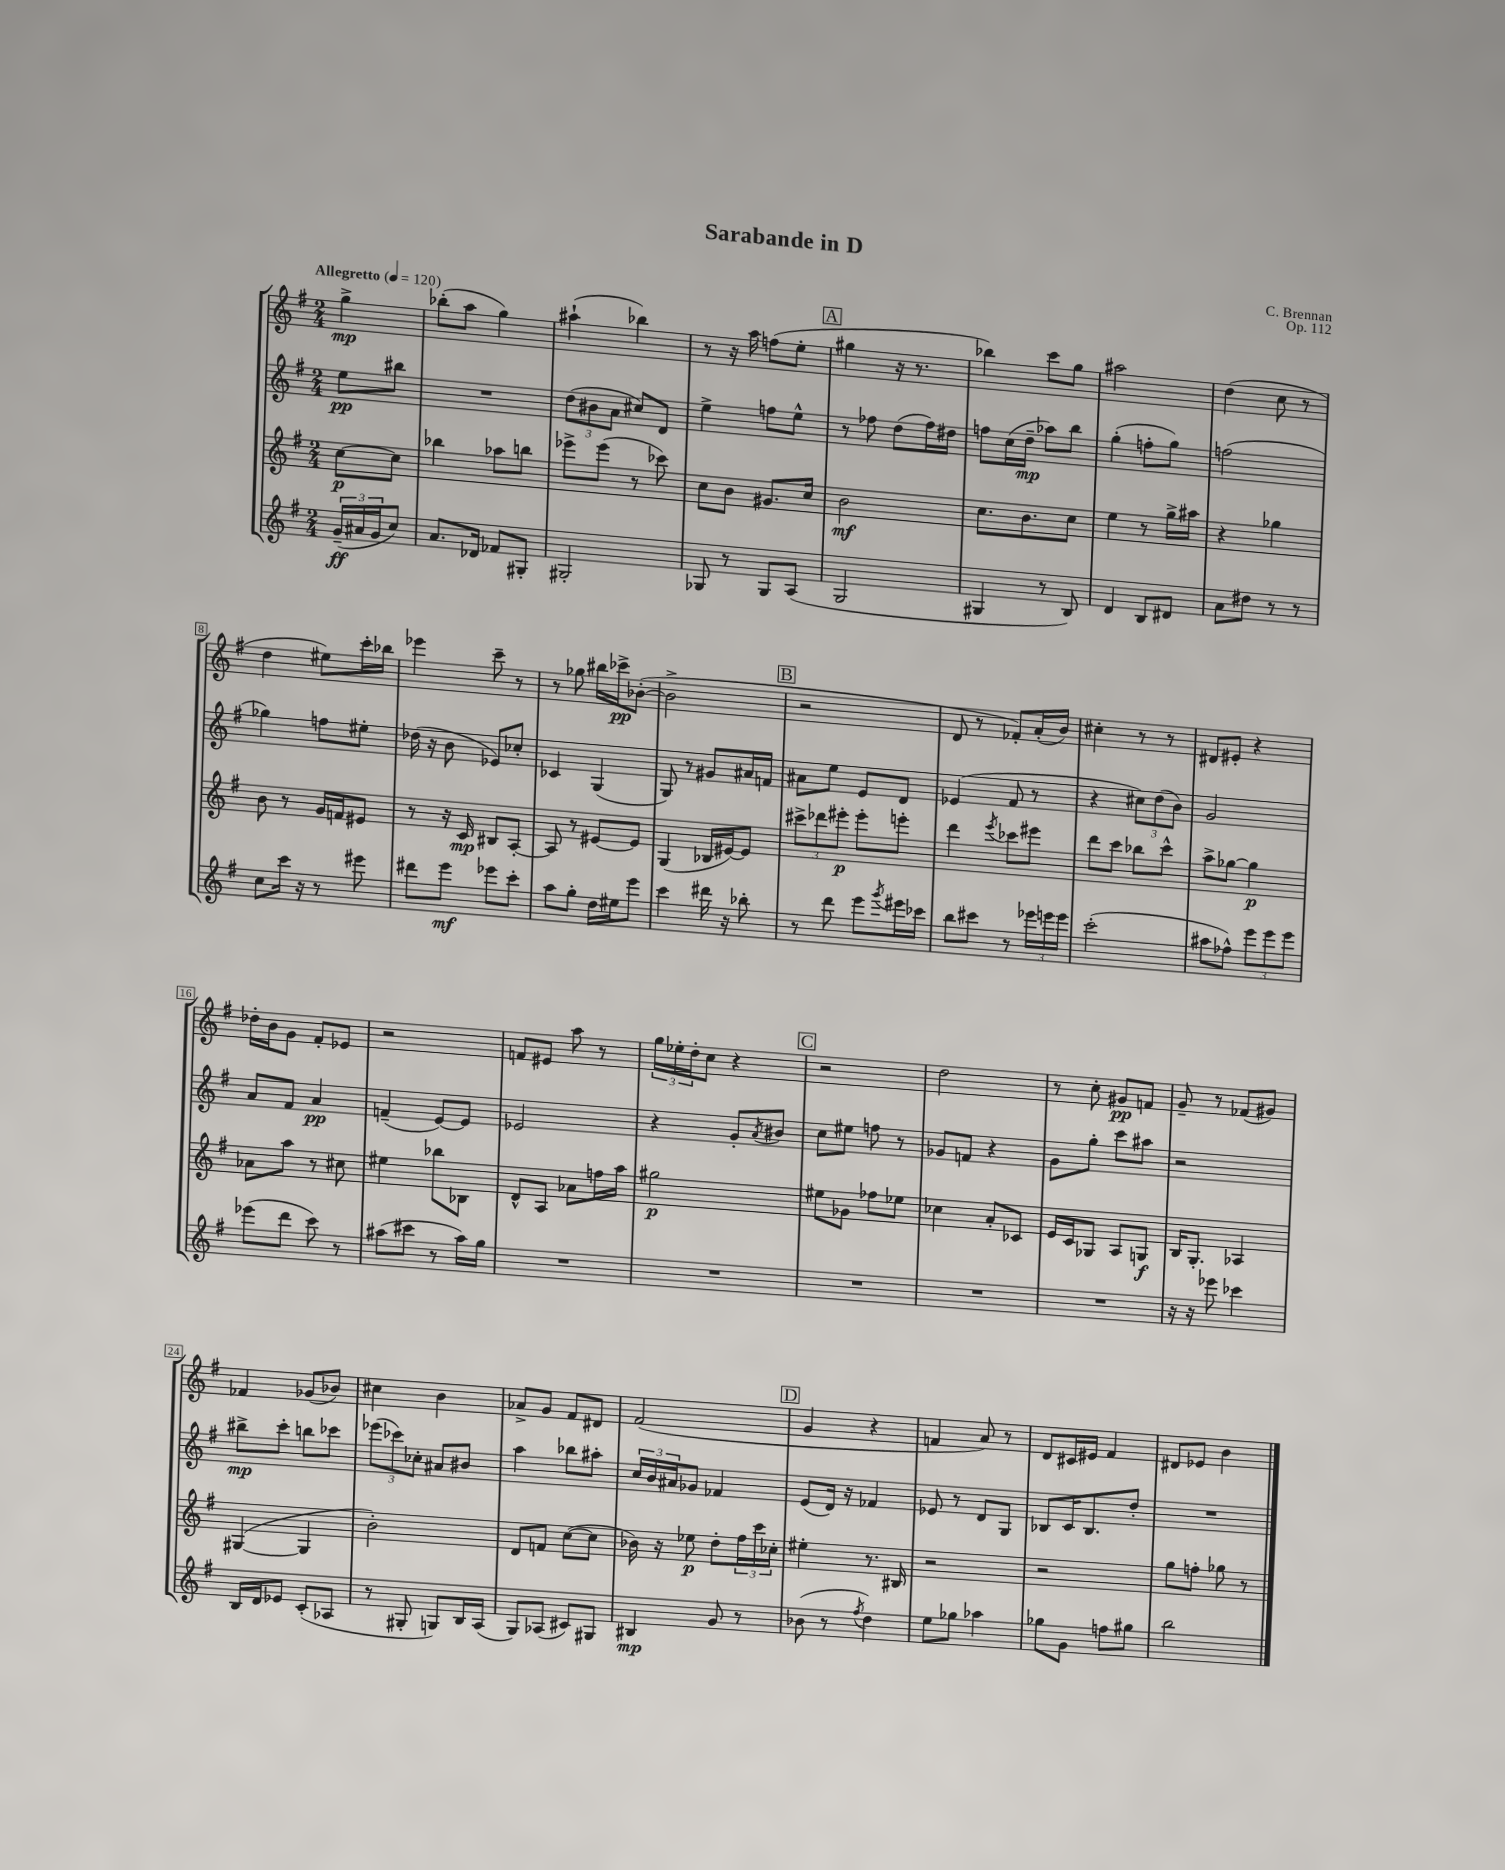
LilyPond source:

\header { title = "Sarabande in D" composer = "C. Brennan" opus = "Op. 112" }
<<
\new StaffGroup <<
\new Staff = "s0" {
    \clef treble \key g \major \numericTimeSignature \time 2/4 \partial 4 \tempo "Allegretto" 4 = 120
    g''4->\mp |
    bes''8-.( a''8 g''4) |
    ais''4-!( bes''4) |
    r8 r16 a''16 f''8( e''8-. |
    \mark \markup { \box "A" } gis''4 r16 r8. |
    bes''4) c'''8 g''8 |
    ais''2 |
    d''4( c''8 r8 |
    d''4 eis''8) c'''16-. bes''16 |
    ees'''4 c'''8-- r8 |
    r8 ges''8 bis''16 ces'''16->\pp bes'8~-.( |
    bes'2-> |
    \mark \markup { \box "B" } r2 |
    d'8 r8 fes'8-.) a'16-.( b'16) |
    cis''4-. r8 r8 |
    dis'8 eis'8-. r4 |
    des''16-. b'16 g'8 fis'8-. ees'8 |
    r2 |
    f'8 eis'8 a''8 r8 |
    \tuplet 3/2 { g''16 ees''16-. d''16-. } c''8 r4 |
    \mark \markup { \box "C" } r2 |
    d''2 |
    r8 c''8-. gis'8\pp f'8 |
    g'8-- r8 fes'8( gis'8) |
    fes'4 ges'8( bes'8) |
    cis''4 b'4 |
    aes'8-> g'8 fis'8 dis'8 |
    fis'2( |
    \mark \markup { \box "D" } g'4 r4 |
    f'4 a'8) r8 |
    d'8 cis'16 eis'16 fis'4 |
    dis'8 ees'8 b'4 \bar "|." |
}
\new Staff = "s1" {
    \clef treble \key g \major \numericTimeSignature \time 2/4 \partial 4
    e''8\pp bis''8 |
    R2 |
    \tuplet 3/2 { d''8( bis'8 a'8 } cis''8) d'8 |
    e''4-> f''8 e''8-^ |
    \mark \markup { \box "A" } r8 fes''8 d''8( fes''16) dis''16 |
    f''8 c''16( d''16--\mp aes''8) b''8 |
    g''4-.( f''8-. g''8) |
    f''2( |
    ges''4) f''8 eis''8-. |
    des''16( r16 b'8 ees'8) ces''8-. |
    ces'4 g4( |
    g8) r8 gis'8 ais'16 f'16 |
    \mark \markup { \box "B" } ais'8 e''8 e'8 d'8 |
    ees'4( fis'8 r8 |
    r4 \tuplet 3/2 { cis''8) d''8( b'8) } |
    g'2 |
    a'8 fis'8 a'4\pp |
    f'4--( e'8~) e'8 |
    ees'2 |
    r4 g'8-. \acciaccatura { a'8 } bis'8 |
    \mark \markup { \box "C" } c''8 eis''8 f''8 r8 |
    ges'8 f'8 r4 |
    g'8 g''8-. c'''8 ais''8 |
    r2 |
    bis''8->\mp c'''8-. b''8 ces'''8 |
    \tuplet 3/2 { ees'''8( ces'''8) ces''8-. } ais'8 bis'8 |
    a''4 bes''8 ais''8-. |
    \tuplet 3/2 { c''16 b'16 ais'16 } ges'8 fes'4 |
    \mark \markup { \box "D" } e'8( d'16) r16 fes'4 |
    ees'8 r8 d'8 g8 |
    bes8 c'16 bes8. d''8-. |
    R2 \bar "|." |
}
\new Staff = "s2" {
    \clef treble \key g \major \numericTimeSignature \time 2/4 \partial 4
    c''8~\p c''8 |
    bes''4 aes''8 b''8 |
    ees'''8-> ees'''8( r8 ces'''8) |
    c''8 b'8 gis'8. c''16 |
    \mark \markup { \box "A" } b'2\mf |
    c''8. b'8. c''8 |
    e''4 r8 g''16-> ais''16 |
    r4 ges''4 |
    b'8 r8 g'16 f'16 eis'8 |
    r8 r16 c'16\mp bis8 a8~-. |
    a8 r8 eis'8~ eis'8 |
    g4( bes16 eis'16~) eis'8 |
    \mark \markup { \box "B" } \tuplet 3/2 { cis'''8-> des'''8 eis'''8-.\p } eis'''8-. e'''8-. |
    d'''4 \acciaccatura { e'''8 } ces'''8 eis'''8 |
    d'''8 c'''8 bes''8 c'''8-^ |
    a''8-> ges''8~ ges''4\p |
    aes'8 a''8 r8 cis''8 |
    eis''4 bes''8 bes8 |
    d'8-^ a8 aes'8 f''16 a''16 |
    gis''2\p |
    \mark \markup { \box "C" } eis''8 ges'8 fes''8 ees''8 |
    ces''4 a'8-. ces'8 |
    e'16 c'16 ges8 a8 g8\f |
    b16 g8.-. aes4 |
    gis4~( gis4 |
    b'2-.) |
    d'8 f'8 c''8~( c''8 |
    bes'16) r16 ees''8\p d''8-. \tuplet 3/2 { fis''16 c'''16 ces''16-. } |
    \mark \markup { \box "D" } eis''4-. r8. bis16 |
    r2 |
    r2 |
    g''8 f''8-. ges''8 r8 \bar "|." |
}
\new Staff = "s3" {
    \clef treble \key g \major \numericTimeSignature \time 2/4 \partial 4
    \tuplet 3/2 { g'16--\ff( ais'16 g'16 } c''8) |
    a'8. des'16 fes'8 gis8-. |
    gis2-. |
    ges8 r8 ges8 a8( |
    \mark \markup { \box "A" } g2 |
    gis4 r8 b8) |
    d'4 b8 dis'8 |
    a'8 dis''8 r8 r8 |
    c''8 c'''16 r16 r8 eis'''8 |
    dis'''8 e'''8\mf ees'''8 c'''8-. |
    a''8 g''8-. d''16 eis''16 e'''8 |
    c'''4 dis'''16 r16 bes''8-. |
    \mark \markup { \box "B" } r8 d'''8 e'''8 \acciaccatura { g'''8 } eis'''16 ces'''16 |
    b''8 cis'''8 r8 \tuplet 3/2 { ees'''16 e'''16 e'''16 } |
    c'''2-.( |
    ais''8 fes''8-^) \tuplet 3/2 { e'''8 e'''8 e'''8 } |
    ees'''8( d'''8 c'''8) r8 |
    ais''8( cis'''8 r8 ais''16) g''16 |
    R2 |
    R2 |
    \mark \markup { \box "C" } R2 |
    R2 |
    R2 |
    r16 r16 ees'''8 ces'''4 |
    b16 d'16 ees'8 c'8-.( aes8 |
    r8 gis8-. g8) b16 a16( |
    g8) aes8( cis'8) gis8 |
    bis4\mp g'8 r8 |
    \mark \markup { \box "D" } bes'8( r8 \acciaccatura { fis''8 } d''4) |
    e''8 ges''8 aes''4 |
    ges''8 g'8 f''8 gis''8 |
    b''2 \bar "|." |
}
>>
>>
\layout { \context { \Score \override BarNumber.stencil = #(make-stencil-boxer 0.1 0.3 ly:text-interface::print) } }
